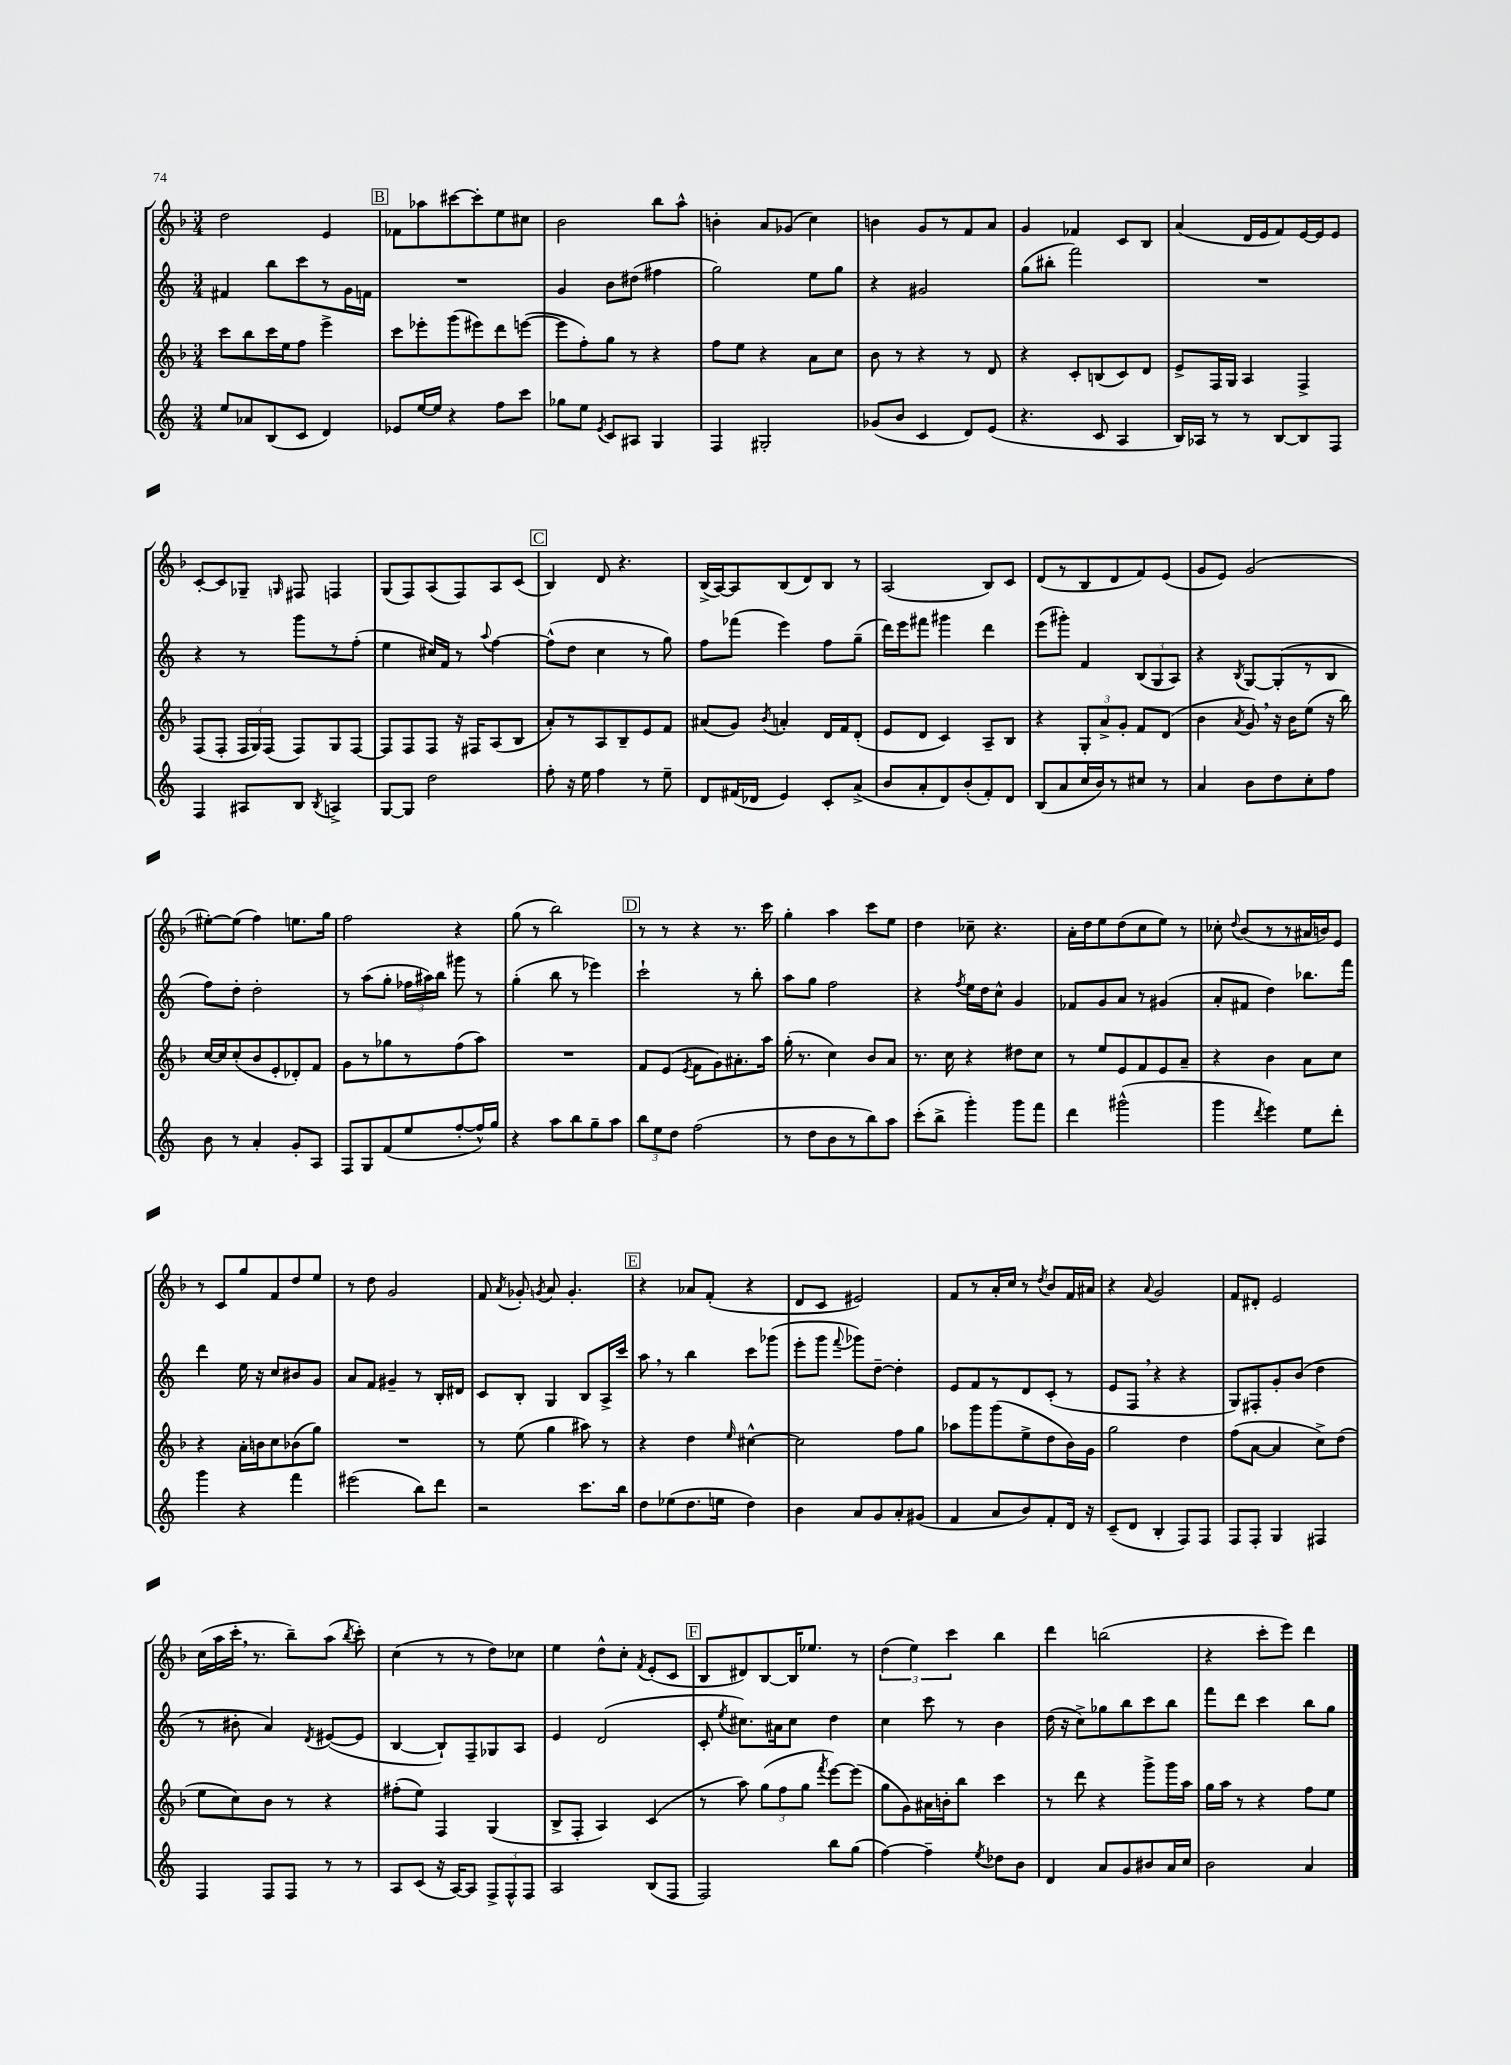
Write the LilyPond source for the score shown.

<<
\new StaffGroup <<
\new Staff = "s0" {
    \clef treble \key f \major \numericTimeSignature \time 3/4
    \autoBeamOff d''2 e'4 |
    \mark \markup { \box "B" } fes'8[ aes''8 cis'''8~ cis'''8-. e''8 cis''8] |
    bes'2 bes''8[ a''8]-^ |
    b'4-. a'8[ ges'8]( c''4) |
    b'4 g'8[ r8 f'8 a'8] |
    g'4 fes'4 c'8[ bes8] |
    a'4( d'16[ e'16 f'8) e'16~ e'16 e'8] |
    c'8[~-. c'8 ges8]-- \grace { g16 } fis8 f4 |
    g8[( f8) a8( f8) a8 c'8]( |
    \mark \markup { \box "C" } bes4) d'8 r4. |
    bes16[->( a16~) a8 bes8( d'8) bes8] r8 |
    a2( bes8[) c'8] |
    d'8[( r8 bes8 d'8 f'8) e'8]( |
    g'8[ e'8]) g'2( |
    eis''8[~-.) eis''8]( f''4) e''8.[ g''16] |
    f''2 r4 |
    g''8( r8 bes''2) |
    \mark \markup { \box "D" } r8 r8 r4 r8. c'''16 |
    g''4-. a''4 c'''8[ e''8] |
    d''4 ces''8-- r4. |
    a'16[-. d''16 e''8 d''8( c''8 e''8]) r8 |
    ces''8-. \appoggiatura { d''8 } bes'8[( r8 r8 ais'16 b'16) e'8] |
    r8 c'8[ g''8 f'8 d''8 e''8] |
    r8 d''8 g'2 |
    f'8 \acciaccatura { a'8 } ges'8-. \acciaccatura { g'8 } a'8 g'4.-. |
    \mark \markup { \box "E" } r4 aes'8[ f'8]-.( r4 |
    d'8[ c'8] eis'2) |
    f'8[ r8 a'16-. c''16] r8 \acciaccatura { d''8 } bes'8[ f'16 ais'16] |
    r4 \appoggiatura { a'8 } g'2 |
    f'8[ dis'8]-. e'2 |
    c''16[( a''16 c'''16]-. \breathe r8. bes''8[--) a''8]( \acciaccatura { bes''8 } c'''8-.) |
    c''4( r8 r8 d''8[) ces''8] |
    e''4 d''8[-^ c''8]-. \acciaccatura { f'8 } e'8[-.( c'8] |
    \mark \markup { \box "F" } bes8[ dis'8) bes8~ bes16 ees''8.] r8 |
    \tuplet 3/2 { d''4( e''4) c'''4 } bes''4 |
    d'''4 b''2( |
    r4 c'''8[-. e'''8]) d'''4 \bar "|." |
}
\new Staff = "s1" {
    \clef treble \key c \major \numericTimeSignature \time 3/4
    \autoBeamOff fis'4 b''8[ c'''8 r8 g'16 f'16] |
    \mark \markup { \box "B" } R2. |
    g'4 b'8[ dis''8]( fis''4 |
    g''2) e''8[ g''8] |
    r4 gis'2 |
    g''8[( bis''8]-. f'''2) |
    R2. |
    r4 r8 g'''8[ r8 f''8]-.( |
    e''4 cis''16[) f'16] r8 \appoggiatura { a''8 } f''4~ |
    \mark \markup { \box "C" } f''8[-^( d''8] c''4 r8 g''8) |
    f''8[ fes'''8]( e'''4) f''8[ g''8]--( |
    d'''16[) e'''16 fis'''8] gis'''4 d'''4 |
    e'''8[( gis'''8]-.) f'4 \tuplet 3/2 { b8[( g8 a8]) } |
    r4 \acciaccatura { b8 } g8[~ g8-.( r8 b8] |
    f''8[) d''8]-. d''2-. |
    r8 a''8[( g''8]-. \tuplet 3/2 { fes''16[ ais''16) b''16] } gis'''8 r8 |
    g''4-.( b''8 r8 ees'''4) |
    \mark \markup { \box "D" } c'''2-! r8 b''8-. |
    a''8[ g''8] f''2 |
    r4 \acciaccatura { f''8 } e''16[ d''16 c''8]-^ g'4 |
    fes'8[ g'8 a'8] r8 gis'4( |
    a'8[-. fis'8] d''4) bes''8.[ f'''16] |
    d'''4 e''16 r16 c''8[ bis'8 g'8] |
    a'8[ f'8] gis'4-- r8 b16[-. dis'16] |
    c'8[ b8]-. g4 b8[ a16-> c'''16] |
    \mark \markup { \box "E" } a''8 \breathe r8 b''4 c'''8[ ges'''8]( |
    e'''8[-. g'''8] \appoggiatura { f'''8 } ges'''8[) d''8]~-- d''4-. |
    e'8[ f'8 r8 d'8 c'8]-.( r8 |
    e'8[ f8] \breathe r4 r4 |
    g8[) fis8-. g'8-. b'8]( d''4 |
    r8 bis'8-. a'4) \acciaccatura { d'8 } eis'8[~( eis'8] |
    b4~ b8[-!) f8-- ges8 a8] |
    e'4 d'2( |
    \mark \markup { \box "F" } c'8-. \acciaccatura { e''8 } cis''8.[) ais'16 cis''8] d''4 |
    c''4 c'''8 r8 b'4 |
    d''16( r16 c''8[->) ges''8 b''8 c'''8 b''8] |
    f'''8[ d'''8] c'''4 b''8[ g''8] \bar "|." |
}
\new Staff = "s2" {
    \clef treble \key f \major \numericTimeSignature \time 3/4
    \autoBeamOff c'''8[ bes''8 c'''16 e''16 f''8] e'''4-> |
    \mark \markup { \box "B" } c'''8[ ees'''8-. g'''8( eis'''8) d'''8 e'''8]~( |
    e'''8[ f''8-.) g''8] r8 r4 |
    f''8[ e''8] r4 a'8[ c''8] |
    bes'8 r8 r4 r8 d'8 |
    r4 c'8[-. b8( c'8) d'8] |
    e'8[-> f16 g16] a4 f4-> |
    f8[( f8]-. \tuplet 3/2 { f16[ g16) f16]( } f8[) g8 f8]~ |
    f8[ f8 f8] r16 fis16[ a8( bes8] |
    \mark \markup { \box "C" } a'8[-.) r8 a8 bes8-- e'8 f'8] |
    ais'8[( g'8]) \acciaccatura { bes'8 } a'4-. d'16[ f'16 d'8]-.( |
    e'8[ d'8] c'4) a8[-- bes8] |
    r4 \tuplet 3/2 { g8[-. a'8-> g'8]-. } f'8[ d'8]( |
    bes'4 \acciaccatura { a'8 } g'8) \breathe r16 bes'16[ e''8]( r16 bes''16) |
    c''16[~ c''16 c''8-.( bes'8 e'8-. des'8-.) f'8] |
    g'8[ r8 ges''8 r8 f''8( a''8]) |
    R2. |
    \mark \markup { \box "D" } f'8[ e'8]( \acciaccatura { e'8 } f'8[ g'8) ais'8.-. a''16] |
    g''16-.( r8. c''4) bes'8[ a'8] |
    r8. c''16 r4 dis''8[ c''8] |
    r8 e''8[ e'8 f'8 e'8 a'8]-- |
    r4 bes'4 a'8[ c''8] |
    r4 a'16[-. b'16 c''8 bes'8( g''8]) |
    R2. |
    r8 e''8( g''4 ais''8) r8 |
    \mark \markup { \box "E" } r4 d''4 \grace { e''16 } cis''4~-^ |
    cis''2 f''8[ g''8] |
    aes''8[ g'''8 g'''8( e''8-> d''8 bes'16) g'16] |
    g''2 d''4 |
    f''8[( a'8]~ a'4 c''8[->) d''8]( |
    e''8[ c''8) bes'8] r8 r4 |
    fis''8[-.( e''8]) f4 g4( |
    bes8[-> f8]-. a4) c'4( |
    \mark \markup { \box "F" } r8 a''8) \tuplet 3/2 { g''8[( f''8 g''8] } \acciaccatura { f'''8 } e'''8[~) e'''8]( |
    g''8[ g'8) ais'16 b'16-. bes''8] c'''4 |
    r8 d'''8 r4 g'''8[-> g'''16 a''16] |
    g''16[ a''16] r8 r4 f''8[ e''8] \bar "|." |
}
\new Staff = "s3" {
    \clef treble \key c \major \numericTimeSignature \time 3/4
    \autoBeamOff e''8[ aes'8 b8( c'8] d'4) |
    \mark \markup { \box "B" } ees'8[ e''16~ e''16] r4 f''8[ c'''8] |
    ges''8[ e''8] \acciaccatura { e'8 } c'8[ ais8] g4 |
    f4 gis2-. |
    ges'8[( b'8] c'4 d'8[) e'8]( |
    r4. c'8 a4 |
    b16[) aes16] r8 r8 b8[~ b8 f8] |
    f4 ais8[ b8] \acciaccatura { b8 } a4-> |
    g8[~ g8] d''2 |
    \mark \markup { \box "C" } f''8-. r16 e''16 f''4 r8 e''8-- |
    d'8[ fis'16( des'16] e'4) c'8[-. a'8]->( |
    b'8[ a'8-. d'8) b'8-.( f'8-.) d'8] |
    b8[( a'8 c''16 b'16) r8 cis''8] r8 |
    a'4 b'8[ d''8 c''8-. f''8] |
    b'8 r8 a'4-. g'8[-. a8] |
    f8[ g8 f'8( e''8 f''8~-. f''16-^) g''16] |
    r4 a''8[ b''8 g''8-- a''8] |
    \mark \markup { \box "D" } \tuplet 3/2 { b''8[ e''8 d''8] } f''2( |
    r8 d''8[ b'8 r8 b''8) a''8] |
    c'''8[-.( b''8]-> g'''4-.) g'''8[ f'''8] |
    d'''4 gis'''2-^( |
    g'''4 \acciaccatura { d'''8 } e'''4) e''8[ d'''8]-. |
    g'''4 r4 f'''4 |
    eis'''2( b''8[) d'''8] |
    r2 c'''8.[ b''16] |
    \mark \markup { \box "E" } d''8[ ees''8( d''8. e''16] d''4) |
    b'4 a'8[ g'8 a'8-. gis'8]( |
    f'4 a'8[ b'8) f'8-. d'16] r16 |
    c'8[--( d'8] b4-. f8[) f8] |
    f8[ f8]-. g4 fis4 |
    f4 f8[ f8] r8 r8 |
    a8[ c'8]( r16 a16[~) a8] \tuplet 3/2 { f8[-> f8-^ f8] } |
    a2 b8[( f8] |
    \mark \markup { \box "F" } f2) b''8[ g''8]( |
    f''4~) f''4-- \acciaccatura { e''8 } des''8[ b'8] |
    d'4 a'8[ g'8 bis'8 a'16 c''16] |
    b'2 a'4 \bar "|." |
}
>>
>>
\layout { \context { \Score \remove "Bar_number_engraver" } }
